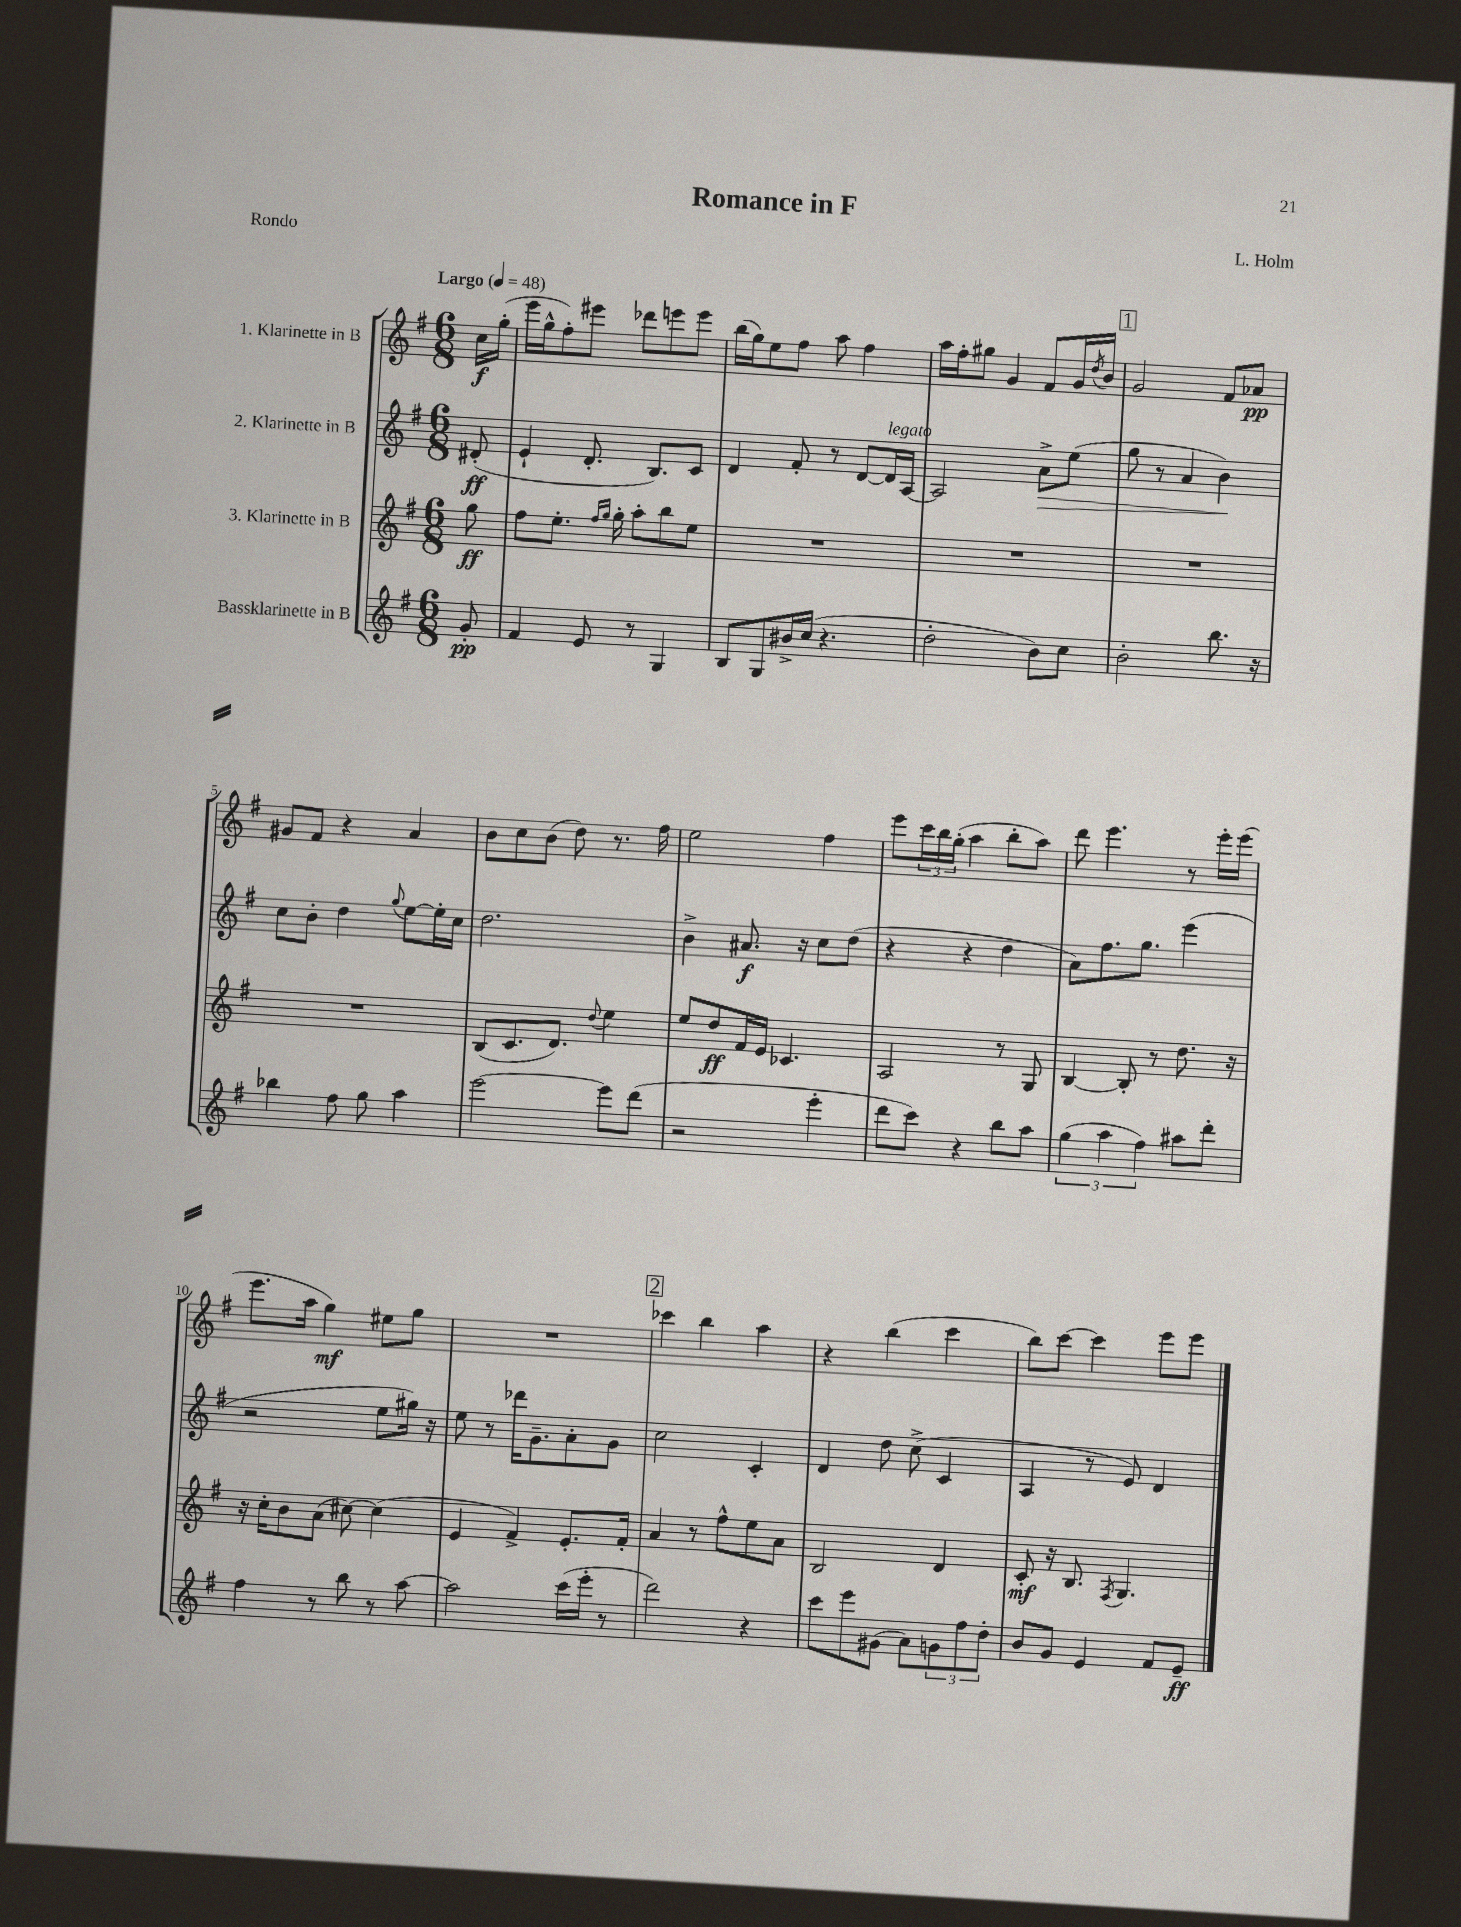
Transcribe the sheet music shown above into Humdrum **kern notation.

**kern	**kern	**kern	**kern
*staff4	*staff3	*staff2	*staff1
*clefG2	*clefG2	*clefG2	*clefG2
*k[f#]	*k[f#]	*k[f#]	*k[f#]
*M6/8	*M6/8	*M6/8	*M6/8
*MM48	*MM48	*MM48	*MM48
8g'	8gg	(8d#'	16cc
.	.	.	(16gg'
=	=	=	=
4f#	8ff#	4e`	16eee
.	.	.	16gg^^
.	8.ee'	.	8ff#')
8e	.	8.d'	8eee#
.	16qqff#	.	.
.	16qqgg	.	.
.	16gg'	.	.
8r	8aa'	.	8ddd-
.	.	8.B)	.
4G	8bb	.	8eee
.	8ee	8c	8eee
=	=	=	=
8B	2.r	4d	(16bb
.	.	.	16gg)
8G	.	.	8ee
16b#^	.	8f#'	8ff#
(16cc	.	.	.
4.r	.	8r	8aa
.	.	[8d	4ff#
.	.	16d]	.
.	.	[16A	.
=	=	=	=
2dd'	2.r	2A]	16aa
.	.	.	16ff#'
.	.	.	8gg#
.	.	.	4g
8b)	.	8a^	8f#
8cc	.	(8ee	16g
.	.	.	8qdd
.	.	.	16b
=	=	=	=
2b'	2.r	8gg	2g
.	.	8r	.
.	.	4a	.
8.bb	.	4b)	8f#
.	.	.	8a-
16r	.	.	.
=	=	=	=
4bb-	2.r	8cc	8g#
.	.	8b'	8f#
8ff#	.	4dd	4r
8gg	.	.	.
.	.	8qqgg	.
4aa	.	[8ee	4a
.	.	16ee']	.
.	.	16cc	.
=	=	=	=
[2eee	(8B	2.dd	8b
.	8.c	.	8cc
.	.	.	(8b
.	8.d)	.	.
.	.	.	8dd)
.	8qqdd	.	.
8eee]	4ee	.	8.r
(8ddd	.	.	.
.	.	.	16ff#
=	=	=	=
2r	8ee	4b^	2ee
.	8dd	.	.
.	16f#	8.a#	.
.	16e	.	.
.	4.c-	.	.
.	.	16r	.
4eee'	.	8cc	4ff#
.	.	(8dd	.
=	=	=	=
8ddd	2A	4r	8eee
8ccc)	.	.	24ccc
.	.	.	24bb
.	.	.	(24gg'
4r	.	4r	4aa
8bb	8r	4dd	8bb'
8aa	8G	.	8aa)
=	=	=	=
(6gg	[4B	8a)	8ddd
.	.	8.ff#	4.eee
6aa	.	.	.
.	8B']	.	.
.	.	8.gg	.
6ff#)	.	.	.
.	8r	.	.
8aa#	8.dd	(4eee	8r
8ddd'	.	.	16eee'
.	16r	.	(16eee
=	=	=	=
4ff#	16r	2r	8.eee
.	16cc'	.	.
.	8b	.	.
.	.	.	16aa
8r	(8a	.	4gg)
8bb	[8cc#)	.	.
8r	(4cc#]	8ee	8ee#
[8aa	.	16gg#)	8gg
.	.	16r	.
=	=	=	=
2aa]	4e	8ee	2.r
.	.	8r	.
.	4f#^)	16ddd-	.
.	.	8.g~	.
(16ccc	8.e'	8a'	.
16eee'	.	.	.
8r	.	8g	.
.	16f#'	.	.
=	=	=	=
2ddd)	4a	2cc	4ccc-
.	8r	.	4bb
.	8ff#^^	.	.
4r	8ee	4c'	4aa
.	8a	.	.
=	=	=	=
8ccc	2B	4d	4r
8eee	.	.	.
(8g#	.	8dd	(4bb
8a)	.	(8cc^	.
12g	4d	4c	4ccc
12ff#	.	.	.
12dd'	.	.	.
=	=	=	=
8b	8c'	4A	8bb)
8g	16r	.	[8ccc
.	8.B	.	.
4e	.	8r	4ccc]
.	8qF#	.	.
.	4.G	8e)	.
8f#	.	4d	8eee
8e~	.	.	8eee
==	==	==	==
*-	*-	*-	*-
